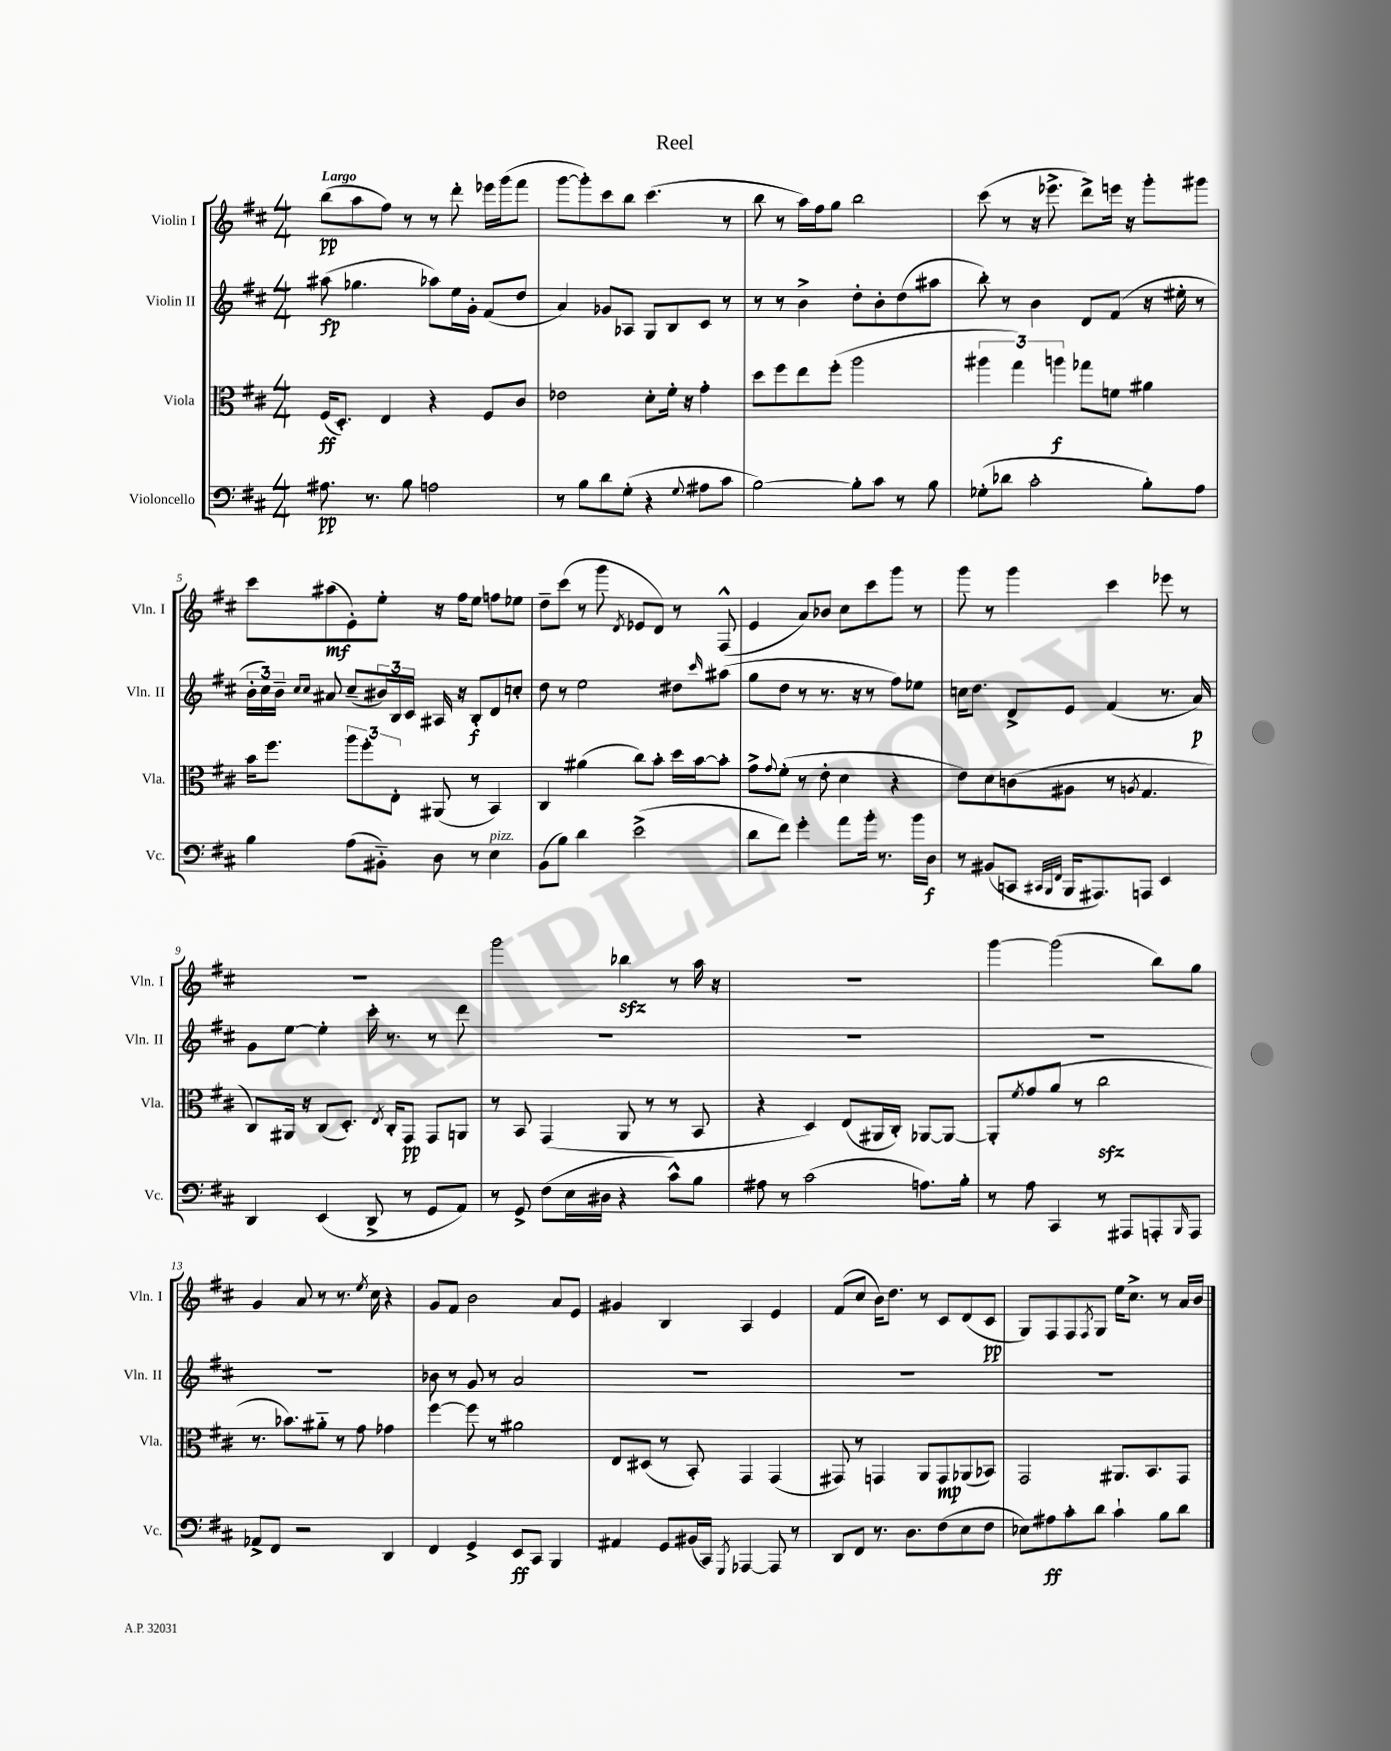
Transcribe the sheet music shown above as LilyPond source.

\header { title = "Reel" }
<<
\new StaffGroup <<
\new Staff = "s0" \with { instrumentName = "Violin I" shortInstrumentName = "Vln. I" } {
    \clef treble \key d \major \numericTimeSignature \time 4/4 \tempo "Largo"
    b''8\pp( a''8 fis''8) r8 r8 d'''8-. ees'''16 g'''16( fis'''8 |
    g'''8~ g'''8-.) cis'''8 b''8 cis'''4.( r8 |
    b''8 r8 a''16) fis''16 g''8 b''2 |
    cis'''8( r8 r16 ees'''8.-> d'''8->) e'''16 r16 g'''8-. gis'''8 |
    cis'''8 ais''8\mf( e'8-.) e''8-. r16 fis''16 e''8 f''8 ees''8 |
    d''8-- cis'''8( r8 g'''8 \acciaccatura { d'8 } ees'8 d'8) r8 fis8-^( |
    e'4 a'8) bes'8 cis''8 cis'''8 g'''8 r8 |
    g'''8 r8 g'''4 cis'''4 ees'''8 r8 |
    R1 |
    g'''2 bes''4\sfz r8 a''16 r16 |
    R1 |
    g'''4~ g'''2( b''8) g''8 |
    g'4 a'8 r8 r8. \acciaccatura { e''8 } cis''16 r4 |
    g'8 fis'8 b'2 a'8 e'8 |
    gis'4 b4 a4 e'4 |
    fis'8( cis''8 b'16) d''8. r8 cis'8 d'8( cis'8\pp |
    g8) fis8 fis8 \acciaccatura { fis8 } g8 e''16 cis''8.-> r8 a'16 b'16 \bar "|." |
}
\new Staff = "s1" \with { instrumentName = "Violin II" shortInstrumentName = "Vln. II" } {
    \clef treble \key d \major \numericTimeSignature \time 4/4
    ais''8\fp( ges''4. aes''8) e''16 g'16-. fis'8( d''8 |
    a'4) ges'8 aes8 g8 b8 cis'8 r8 |
    r8 r8 b'4-> d''8-. b'8-. d''8( ais''8 |
    b''8-.) r8 b'4 d'8 fis'8( r16 eis''16-. r8 |
    \tuplet 3/2 { b'16-. cis''16) b'16-- } \grace { cis''16 cis''16 } ais'8 cis''8--( \tuplet 3/2 { bis'16) b16 cis'16 } ais16 r16 b8-.\f d'8 c''8-. |
    d''8 r8 e''2 dis''8 \grace { cis'''16 } ais''8( |
    g''8 d''8 r8 r8. r16 r8 fis''8) ees''8 |
    c''16 d''8. d'8-> e'8 fis'4( r8. a'16\p) |
    g'8 e''8~ e''4-. cis'''16-. r8. r8 d'''8 |
    R1 |
    R1 |
    R1 |
    R1 |
    bes'8 r8 g'8 r8 a'2 |
    R1 |
    R1 |
    R1 \bar "|." |
}
\new Staff = "s2" \with { instrumentName = "Viola" shortInstrumentName = "Vla." } {
    \clef alto \key d \major \numericTimeSignature \time 4/4
    fis16\ff( d8.-.) e4 r4 fis8 cis'8 |
    ees'2 d'8-. fis'16-. r16 g'4-. |
    d''8 fis''8 e''8 fis''8-.( a''2 |
    \tuplet 3/2 { ais''4 g''4) a''4\f } ges''8 f'8 ais'4 |
    b'16 fis''8. \tuplet 3/2 { a''8 fis''8-. e8-. } ais,8( r8 b,4) |
    cis4 ais'4( cis''8) b'8-. d''16 b'16~ b'8-. |
    g'8-> \appoggiatura { g'8 } fis'8-.( r8 e'8-. d'4 r4 |
    e'8) d'8 c'8( ais8 r8 \acciaccatura { a8 } g4. |
    cis8) ais,16 r16 cis8( d8.-.) \acciaccatura { e8 } cis16-. g,8\pp g,8 a,8 |
    r8 b,8 g,4( a,8 r8 r8 b,8 |
    r4 d4) e8( ais,16 cis16-.) aes,8~ aes,8~ |
    aes,8-. \acciaccatura { fis'8 } g'8( a'8 r8 cis''2\sfz |
    r8. bes'8.) ais'8-_ r8 g'8 ges'4 |
    fis''4~ fis''8 r8 ais'2 |
    e8 dis8( r8 b,8-.) g,4 g,4( |
    gis,8) r8 g,4 a,8 g,8\mp aes,8( bes,8) |
    g,2 ais,8. b,8. g,8 \bar "|." |
}
\new Staff = "s3" \with { instrumentName = "Violoncello" shortInstrumentName = "Vc." } {
    \clef bass \key d \major \numericTimeSignature \time 4/4
    ais8.\pp r8. b8 a2 |
    r8 b8 d'8 g8-.( r4 \appoggiatura { g8 } ais8 cis'8 |
    b2~) b8-. cis'8 r8 b8 |
    ges8-.( des'8 cis'2-. b8-.) a8 |
    b4 a8( bis,8-_) d8 r8 e4^\markup { \italic "pizz." } |
    b,8( b8) d'4 e'2->( |
    d'8 fis'8) g'4-. a'8 b'16-. r8. b'16 d16\f |
    r8 bis,8( c,8 \grace { cis,32 b,,32 fis,32 } b,,16 ais,,8.) a,,8 e,4 |
    d,4 e,4( d,8-> r8 g,8 a,8) |
    r8 g,8-> fis8( e16 dis16 r4 cis'8-^) b8 |
    ais8 r8 cis'2( a8.) b16-. |
    r8 a8 cis,4 r8 ais,,8 a,,8-. \grace { b,,16 } a,,8 |
    aes,8-> fis,8 r2 d,4 |
    fis,4 g,4-> e,8\ff cis,8 b,,4 |
    ais,4 g,8 bis,16( cis,16) \acciaccatura { g,,8 } aes,,4~ aes,,8 r8 |
    d,8 fis,8 r8. d8. fis8( e8 fis8 |
    ees8) ais8\ff cis'8-. d'8 cis'4-! b8 d'8 \bar "|." |
}
>>
>>
